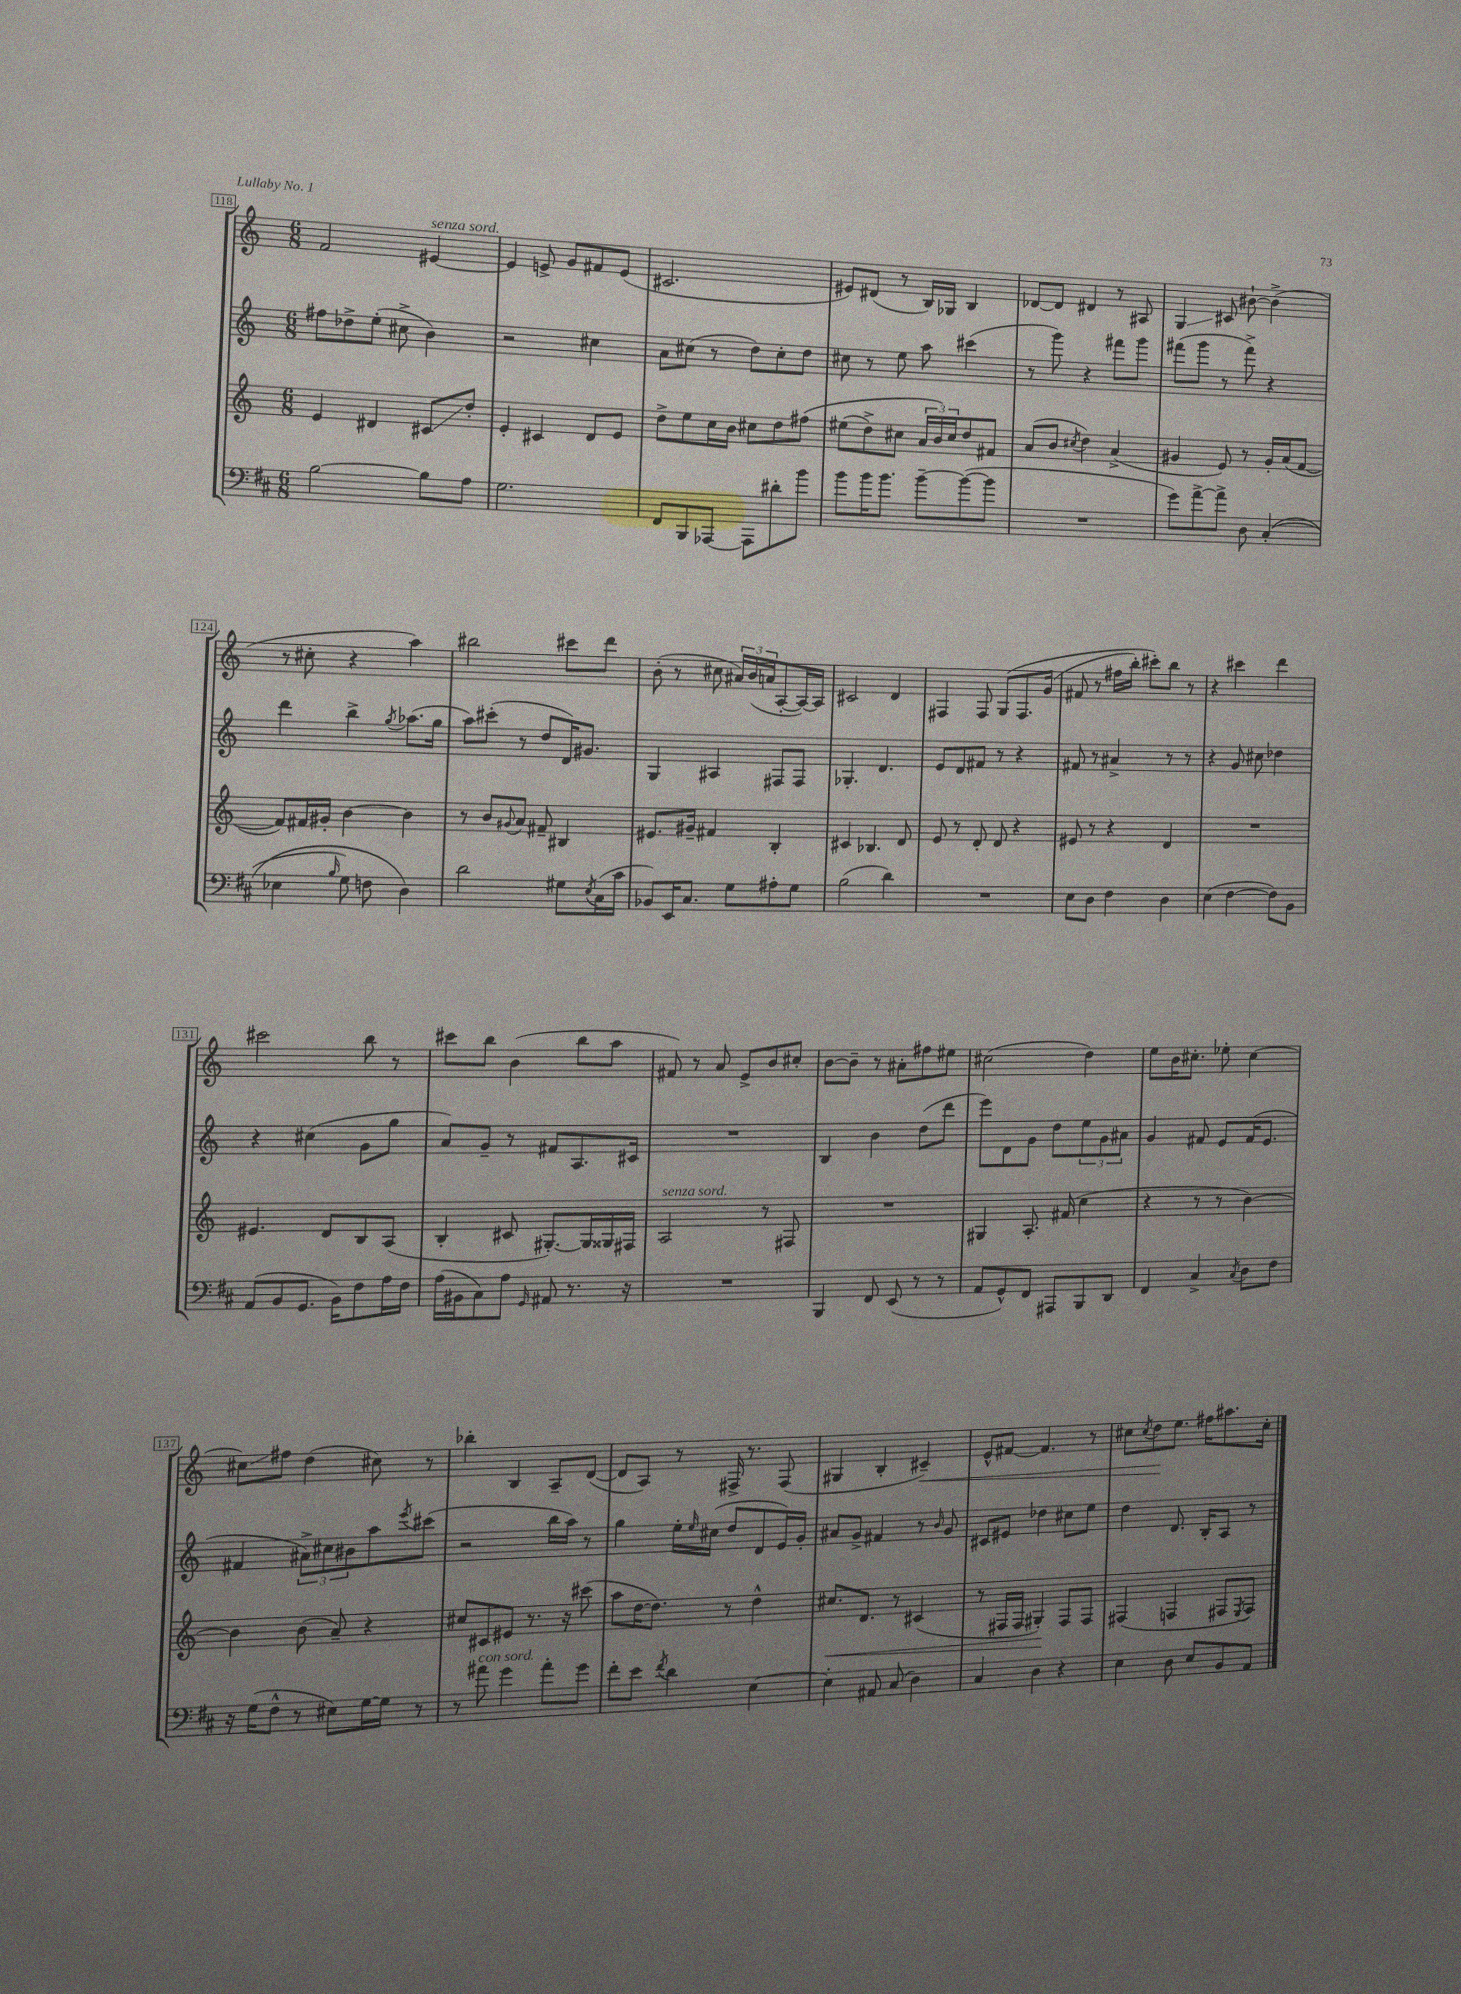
<<
\new StaffGroup <<
\new Staff = "s0" {
    \clef treble \key c \major \numericTimeSignature \time 6/8
    f'2 eis'4~^\markup { \italic "senza sord." } |
    eis'4 e'8-> g'8 fis'8 e'8( |
    cis'2. |
    eis'8) dis'8( r8 b16) ges16 b4 |
    des'8~ des'8 dis'4 r8 ais8 |
    g4\glissando cis'8 bis'8~-! bis'4->( |
    r8 cis''8-. r4 a''4) |
    bis''2 cis'''8 d'''8 |
    b'8-.( r8 cis''8 \tuplet 3/2 { ais'16) b'16( a'16 } a8~-. a16~) a16 |
    cis'2 d'4 |
    fis4 fis8 g8\( fis8. g'16( |
    fis'8 r8 fis''16 b''16-.) cis'''8-.\) b''8 r8 |
    r4 cis'''4 d'''4 |
    cis'''2 b''8 r8 |
    cis'''8 b''8 b'4( b''8 a''8 |
    fis'8) r8 a'8 e'8-> b'8 cis''8-. |
    b'8~ b'8-- r8 ais'8-. fis''8 eis''8 |
    cis''2( d''4) |
    e''8 b'16 cis''8.-. ees''8-. cis''4~ |
    cis''8\glissando fis''8 d''4( cis''8) r8 |
    bes''4-. b4 a8-- d'8~( |
    d'8 a8) r8 fis16-> r8. fis8( |
    gis4 b4-. cis'4--\<) |
    e'8-^ fis'8~ fis'4. r8 |
    cis''8 \acciaccatura { cis''8 } d''8\! e''8. fis''16 ais''8. cis''16-. \bar "|." |
}
\new Staff = "s1" {
    \clef treble \key c \major \numericTimeSignature \time 6/8
    fis''8 des''8-> e''8-.( cis''8-> b'4) |
    r2 cis''4 |
    a'8 cis''8( r8 d''8) cis''8-. d''8 |
    cis''8 r8 e''8 a''8 cis'''4( |
    r8 g'''8) r4 fis'''8 g'''8 |
    fis'''8( g'''8 r8 fis'''8->) r4 |
    d'''4 b''4-> \acciaccatura { g''8 } aes''8.( g''16 |
    a''8) cis'''8-.( r8 d''8 d'16) gis'8. |
    g4 ais4 fis8 fis8 |
    ges4.-. d'4. |
    e'8 d'8 fis'8 r8 r4 |
    fis'8 r8 ais'4-> r8 r8 |
    r4 g'8 cis''8 des''4 |
    r4 cis''4( g'8 g''8 |
    a'8) g'8-- r8 fis'8 a8. cis'16 |
    R2. |
    b4 b'4 d''8( d'''8 |
    e'''8) d'8 g'8 d''8 \tuplet 3/2 { e''8 g'8 ais'8 } |
    g'4 fis'8 e'8 fis'16( e'8. |
    fis'4 \tuplet 3/2 { ais'8->) cis''8 bis'8 } a''8 \acciaccatura { e'''8 } cis'''8( |
    r2 b''16 a''16) r8 |
    g''4 e''16-. \grace { e''16 } cis''16( d''8 d'8 e'16) g'16-. |
    ais'8 g'8-> fis'4 r8 \grace { b'16 } g'8 |
    cis'8 eis'8 des''4 cis''8 e''8 |
    d''4 d'8. b16-. a8 r8 \bar "|." |
}
\new Staff = "s2" {
    \clef treble \key c \major \numericTimeSignature \time 6/8
    e'4 dis'4 cis'8\glissando d''8-. |
    e'4-. cis'4 d'8 e'8 |
    d''8-> e''8 c''16 b'16 cis''8 d''8 fis''8\( |
    eis''8( d''8->) cis''8 \tuplet 3/2 { a'16 b'16\) cis''16 } d''8 fis'8 |
    a'8( b'8 \acciaccatura { cis''8 } d''4) a'4->( |
    gis'4 e'8) r8 gis'16-. a'16( f'8~ |
    f'8) fis'16 gis'16-. b'4~ b'4 |
    r8 b'8 \appoggiatura { gis'8 } a'8 fis'8-- bis4 |
    eis'8. gis'16-- fis'4 b4-. |
    cis'4 bes4. d'8 |
    e'8 r8 d'8-. d'8 r4 |
    eis'8 r8 r4 d'4 |
    R2. |
    eis'4. d'8 b8 a8( |
    b4-. cis'8 gis8.~-.) gis16 gisis16 fis16 |
    a2^\markup { \italic "senza sord." } r8 fis8 |
    R2. |
    gis4 a8.-. fis'16( c''4 |
    r4 r8 r8 b'4~) |
    b'4 b'8( a'8--) r4 |
    cis''8 cis'8 eis'8 r8. r16 cis'''8( |
    a''8 d''16~ d''8.) r8 d''4-^ |
    cis''8.\< d'8. r8 cis'4( |
    r8 fis16 fis16 gis4-.\!) fis8 fis8 |
    fis4( f4 fis8 \acciaccatura { e8 } fis8) \bar "|." |
}
\new Staff = "s3" {
    \clef bass \key d \major \numericTimeSignature \time 6/8
    b2~ b8 a8 |
    g2. |
    fis,8 b,,8 aes,,8~ aes,,8 dis'8-. b'8 |
    b'8 b'16 b'8. b'8~-- b'8~( b'8 |
    R2. |
    g'8) a'8~-> a'8-> d8 cis4-.(\( |
    ees4 \grace { b16 } g8) f8 d4\) |
    d'2 gis8 \acciaccatura { e8 } cis16( cis'16 |
    bes,8) e,16 cis8. g8 ais8-. g8 |
    b2( d'4) |
    R2. |
    e8 d8 fis4 d4 |
    e4( fis4~ fis8) b,8 |
    a,8( b,8 g,8. b,16) fis8 a16 fis16 |
    a16( bis,16 cis8) a8 \grace { g,16 } ais,8 r8. r16 |
    R2. |
    b,,4 fis,8 e,8( r8 r8 |
    a,8 g,8-^) fis,8 ais,,8 b,,8 d,8 |
    fis,4 cis4-> \acciaccatura { cis8 } d8 fis8 |
    r16 g16( fis8-^ r8 eis8) g16~ g16 r8 |
    r8 ais'8^\markup { \italic "con sord." } g'4 ais'8-. g'8 |
    fis'8-. e'8 \acciaccatura { fis'8 } d'4 e4~ |
    e4-. ais,8 cis8( d4) |
    cis4 d4 r4 |
    e4 d8 e8 b,8 a,8 \bar "|." |
}
>>
>>
\layout { \context { \Score currentBarNumber = #118 \override BarNumber.stencil = #(make-stencil-boxer 0.1 0.3 ly:text-interface::print) } }
